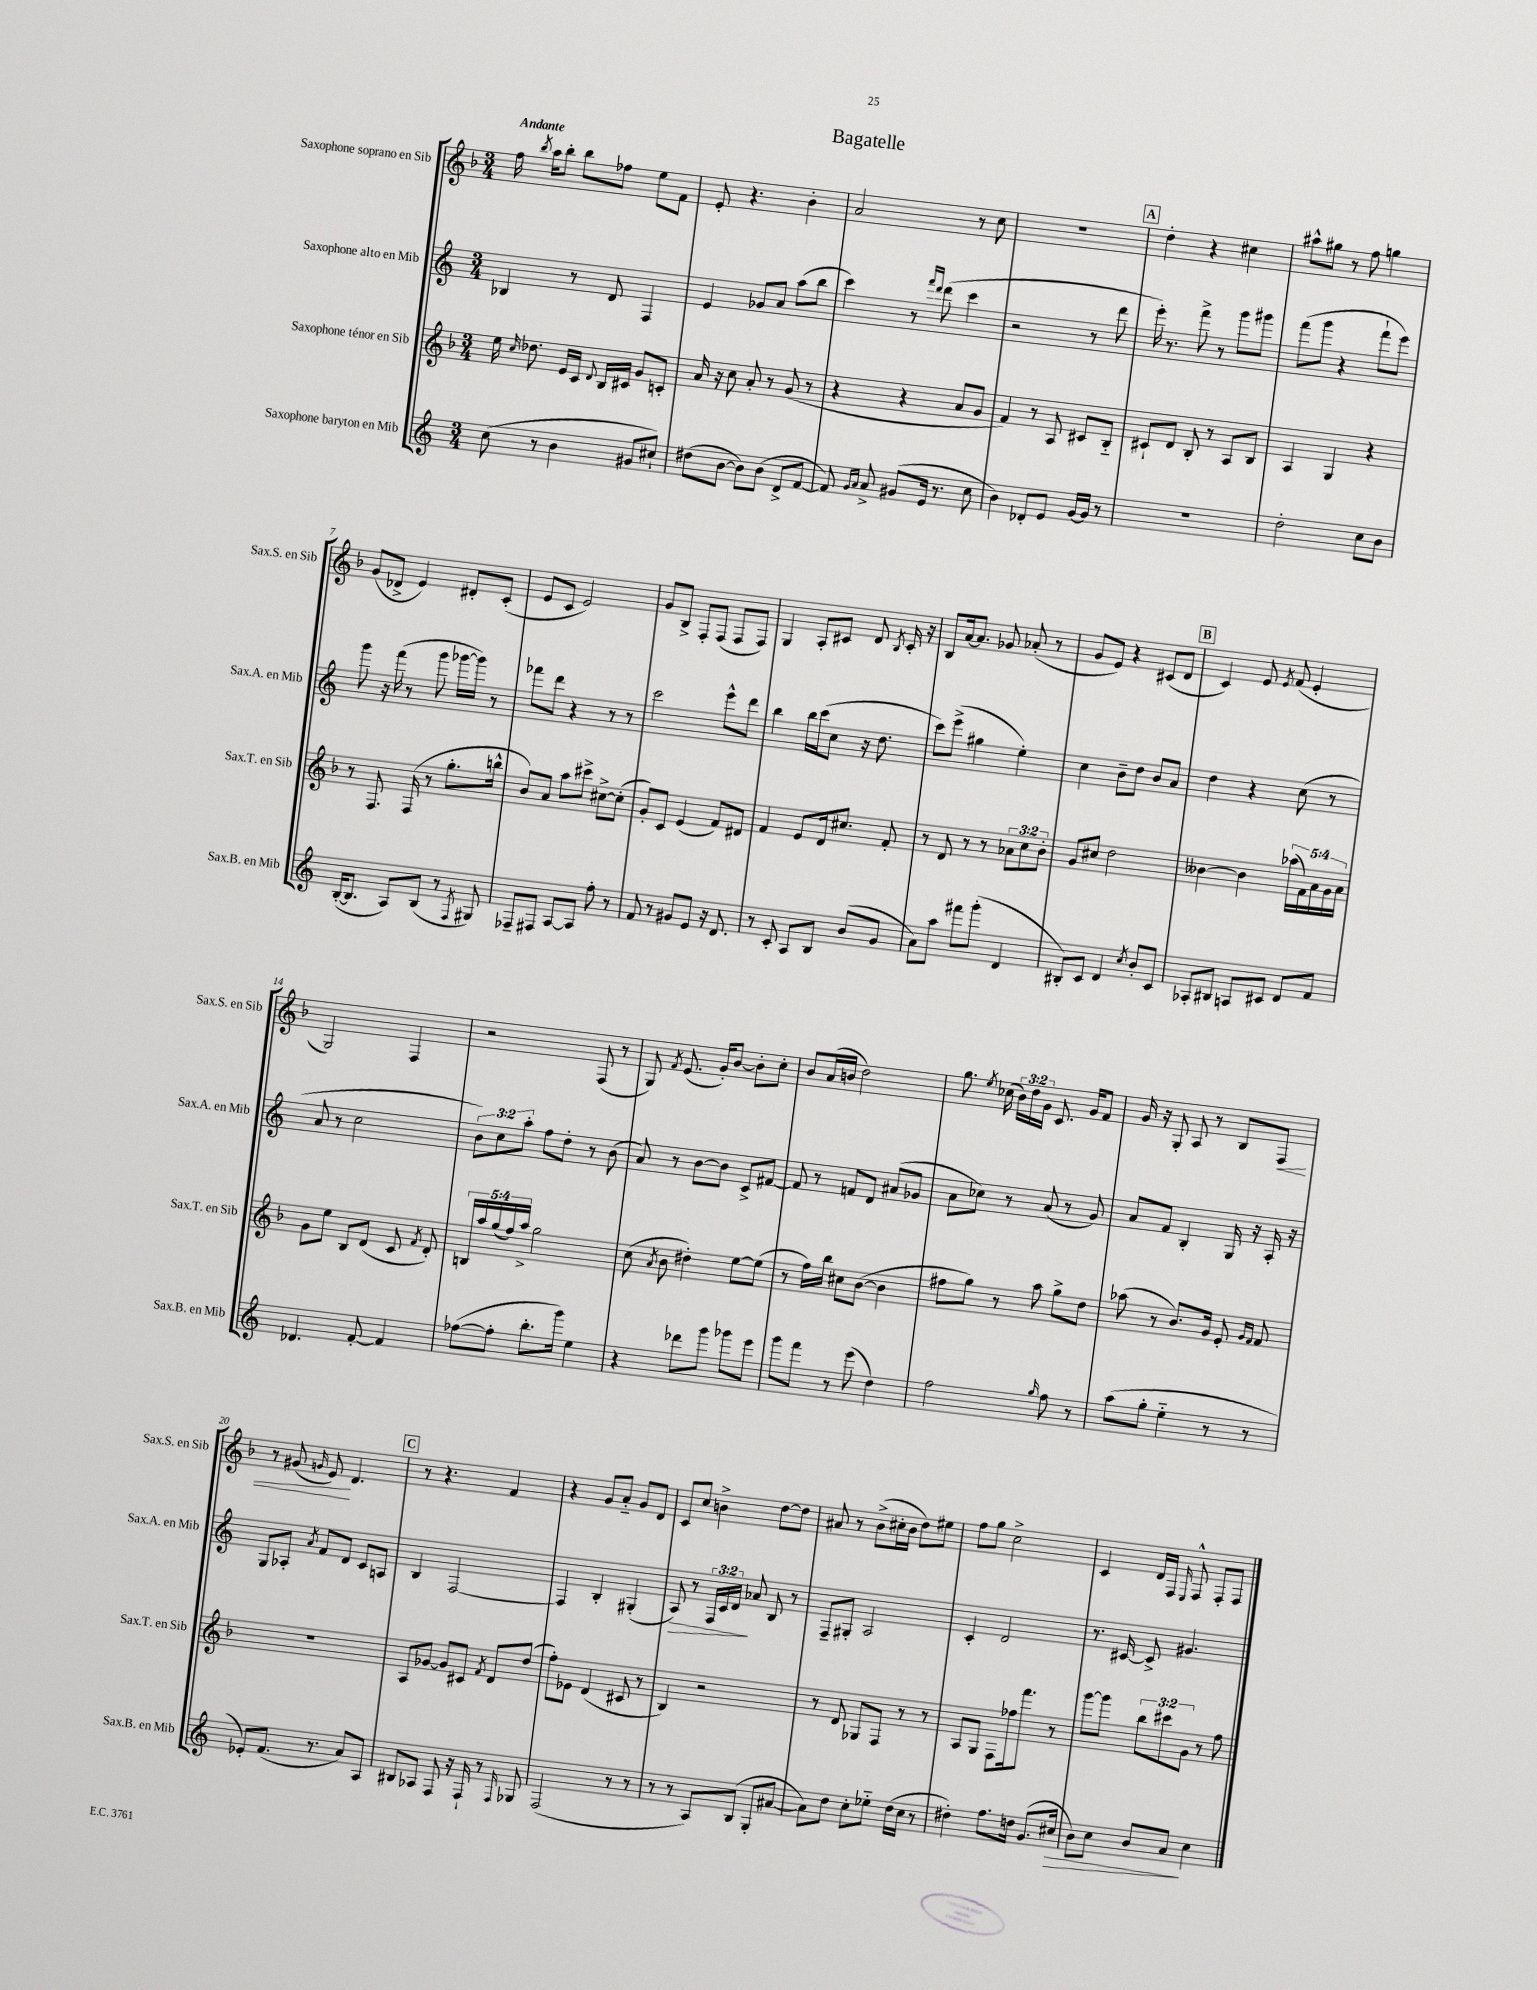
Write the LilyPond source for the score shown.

\header { title = "Bagatelle" }
<<
\new StaffGroup <<
\new Staff = "s0" \with { instrumentName = "Saxophone soprano en Sib" shortInstrumentName = "Sax.S. en Sib" } {
    \clef treble \key f \major \numericTimeSignature \time 3/4 \override Staff.TupletNumber.text = #tuplet-number::calc-fraction-text \tempo "Andante"
    \autoBeamOff f''16 \acciaccatura { bes''8 } a''16[ bes''8]-. bes''8[ fes''8] e''8[ f'8] |
    e'8-. r4. bes'4-. |
    a'2 r8 c''8 |
    R2. |
    \mark \markup { \box "A" } d''4-. r4 cis''4 |
    ais''8[-^ gis''8] r8 f''8 g''4 |
    g'8[( des'8]-> e'4) dis'8[-. c'8]-.( |
    e'8[ c'8] e'2) |
    g'8[ bes8]-> f8[-. f8]( f8[ f8]) |
    g4 a8[-. cis'8] d'8 \acciaccatura { bes8 } cis'16-. r16 |
    bes8[ a'16~ a'8.] ges'8 aes'8-.( r8 |
    g'8[ e'8]) r4 cis'8[( d'8] |
    \mark \markup { \box "B" } c'4) e'8 \acciaccatura { e'8 } f'8( e'4-. |
    g2) f4 |
    r2 f8( r8 |
    g8) \acciaccatura { f'8 } e'8.( g'16[-.) bes'8]~ bes'8[-. c''8]-. |
    bes'8[ a'16( b'16] d''2) |
    g''8. \acciaccatura { e''8 } ces''16( \tuplet 3/2 { bes'16[) d''16 g'16] } c'8. g'16[ f'8] |
    g'16 r16 g8-. a8 r8 bes8[ f8]\< |
    r8 gis'8( \grace { g'16 } e'8\!) d'4. |
    \mark \markup { \box "C" } r8 r4. f'4 |
    r4 g'8[ a'8]-_ g'8[ d'8] |
    c'8[ c''8] b'4-> d''8[~ d''8] |
    ais'8 r8 bes'8[->( cis''16-. bes'16] d''8[) eis''8] |
    f''8[ g''8] c''2-> |
    c'4 d'16[ f16] \grace { e16 } f8-^ f8[-. f8] \bar "|." |
}
\new Staff = "s1" \with { instrumentName = "Saxophone alto en Mib" shortInstrumentName = "Sax.A. en Mib" } {
    \clef treble \key c \major \numericTimeSignature \time 3/4 \override Staff.TupletNumber.text = #tuplet-number::calc-fraction-text
    \autoBeamOff bes4 r8 d'8 f4 |
    e'4 ges'8[ a'8] a''8[( b''8] |
    c'''4) r8 \grace { f'''16[ d'''16] } d'''8( c'''4 |
    r2 r8 d'''8 |
    \mark \markup { \box "A" } e'''16-.) r8. f'''8-> r8 g'''8[ gis'''8] |
    f'''8[( g'''8] r4 f'''8[-! e'''8]) |
    g'''8 r16 f'''16( r8 g'''8 ges'''16[~ ges'''16]) r8 |
    fes'''8[ d'''8] r4 r8 r8 |
    c'''2 e'''8[-^ d'''8] |
    b''4 b''16[ c'''16( c''8] r16 d''8. |
    c'''8[) e'''8]->( gis''4 e''4-.) |
    c''4 b'8[-- d''8] b'8[ a'8] |
    \mark \markup { \box "B" } d''4 r4 c''8( r8 |
    a'8 r8 c''2 |
    \tuplet 3/2 { b'8[) c''8 a''8]-. } f''8[ d''8]-. r8 b'8( |
    a'8) r8 b'8[~ b'8] c'8[-> fis'8]~ |
    fis'8 r8 f'8[ d'8] ais'8[( ges'8] |
    a'8[ ces''8]) r8 a'8( r8 g'8) |
    a'8[ f'8] b4-. g16 r16 a16-. r16 |
    g8[ aes8]-. \acciaccatura { a'8 } f'8[ d'8] c'8[ a8] |
    \mark \markup { \box "C" } b4 f2~ |
    f4 b4-. gis4-.( |
    a8\>) r8 \tuplet 3/2 { f16[ c'16 d'16]\! } aes'8 b8 r8 |
    f8[-- gis8]-. a2 |
    c'4-. d'2 |
    r8. cis'16~ cis'8-> gis'4. \bar "|." |
}
\new Staff = "s2" \with { instrumentName = "Saxophone ténor en Sib" shortInstrumentName = "Sax.T. en Sib" } {
    \clef treble \key f \major \numericTimeSignature \time 3/4 \override Staff.TupletNumber.text = #tuplet-number::calc-fraction-text
    \autoBeamOff e''16 \grace { c''16 } des''8. e'16[ c'16] \appoggiatura { d'8 } bes16[ cis'16] g'8[ c'8]-. |
    a'16 r16 c''8 a'8-. r8 g'8( r8 |
    r4 r4 a'8[ g'8] |
    f'4) r8 a8 cis'8[ bes8]-_ |
    \mark \markup { \box "A" } cis'8[-! d'8] bes8-. r8 a8[ bes8] |
    a4 g4 r4 |
    r8 f8. f16( r8 g''8.[-. b''16]-^ |
    bes'8[) a'8] a''8[ cis'''8]-> cis''8[~-> cis''8]-.( |
    g'8[-.) c'8] e'4( f'8[) dis'8] |
    f'4 e'8[ d'16 cis''8.] f'8-. |
    r8 d'8 r8 r8 \tuplet 3/2 { aes'8[ c''8 bes'8]-. } |
    g'8[ cis''8] d''2 |
    \mark \markup { \box "B" } beses'4~ beses'4 \tuplet 5/4 { aes''16[( f'16) a'16 g'16 a'16] } |
    g'8[ e''8] bes8[ d'8]( c'8 \acciaccatura { f'8 } d'8-.) |
    \tuplet 5/4 { b16[ a''16 g''16( f''16) a''16]-> } g''2 |
    c''8( \acciaccatura { a'8 } bes'8 dis''4-.) e''8[~ e''8]( |
    r8 f''16[) bes''16] cis''8[ bes'8]~( bes'4 |
    fis''8[ g''8]) r8 a''8 g''8[-> d''8] |
    aes''8( r8 bes'8.[) g'16] e'8-. \grace { g'16[ f'16] } f'8 |
    R2. |
    \mark \markup { \box "C" } a8[ ges'8]~ ges'8[ cis'8] \acciaccatura { f'8 } d'8[ d''8]( |
    f''8[-.) ees'8] d'4( cis'8 r8 |
    bes4) r2 |
    r8 d'8 ges8[ f8] r8 r8 |
    a8[ g8] f8[ fes''16 f'''8.] r8 |
    g'''8[~ g'''8] \tuplet 3/2 { bes''8[ cis'''8 g'8] } r8 f''8 \bar "|." |
}
\new Staff = "s3" \with { instrumentName = "Saxophone baryton en Mib" shortInstrumentName = "Sax.B. en Mib" } {
    \clef treble \key c \major \numericTimeSignature \time 3/4
    \autoBeamOff c''8( r8 b'4 gis'8[ cis''8]-!) |
    dis''8[( b'8]~ b'8[) b'8]( d'8[-> f'8]~ |
    f'8) \grace { g'16[ a'16] } a'8-> gis'8[( e'16] r8. c''8 |
    b'4) des'8[-. e'8] g'16[~ g'16] r8 |
    \mark \markup { \box "A" } R2. |
    d''2-. c''8[ b'8] |
    b16[~-.( b8.] a8[) b8]( r8 \acciaccatura { f8 } gis8) |
    fes8[-- fis8] a8[~ a8] f''8-. r8 |
    f'8 r8 gis'8[ e'8] r16 d'8. |
    r8 c'8-. a8[ b8] b'8[( g'8] |
    a'8[) a''8] fis'''8[ g'''8]-.( d'4 |
    bis8[-.) c'8] d'4 \acciaccatura { c''8 } b'8[-. c'8] |
    \mark \markup { \box "B" } aes8[-. bis8] a8[ cis'8] d'8[ f'8] |
    des'4. f'8~-. f'4 |
    fes''8[~( fes''8]-. b''8.[-. g'''16]) e''4 |
    r4 des'''8[ g'''8] ges'''8[ e'''8] |
    g'''8[ f'''8] r8 e'''8( d''4) |
    f''2 \grace { g''16 } f''8 r8 |
    a''8[( g''8]-. e''4-_ r8 r8 |
    ees'8[-.) f'8.]( r8. a'8[) a8] |
    \mark \markup { \box "C" } bis8[ aes8] f8 r16 f16-! r8 \grace { f16 } ges8 |
    f2( r8 r8 |
    r8 r8 a8[) b8]( g8[-. ais'8]~ |
    ais'8[) d''8] c''8[-. ees''8]-_ d''16[( c''16] r8 |
    dis''4-.) f''8.[ d''16] g'8.[( cis''16]\> |
    b'8[) c''8] b'8[ a'8]\! c''4 \bar "|." |
}
>>
>>
